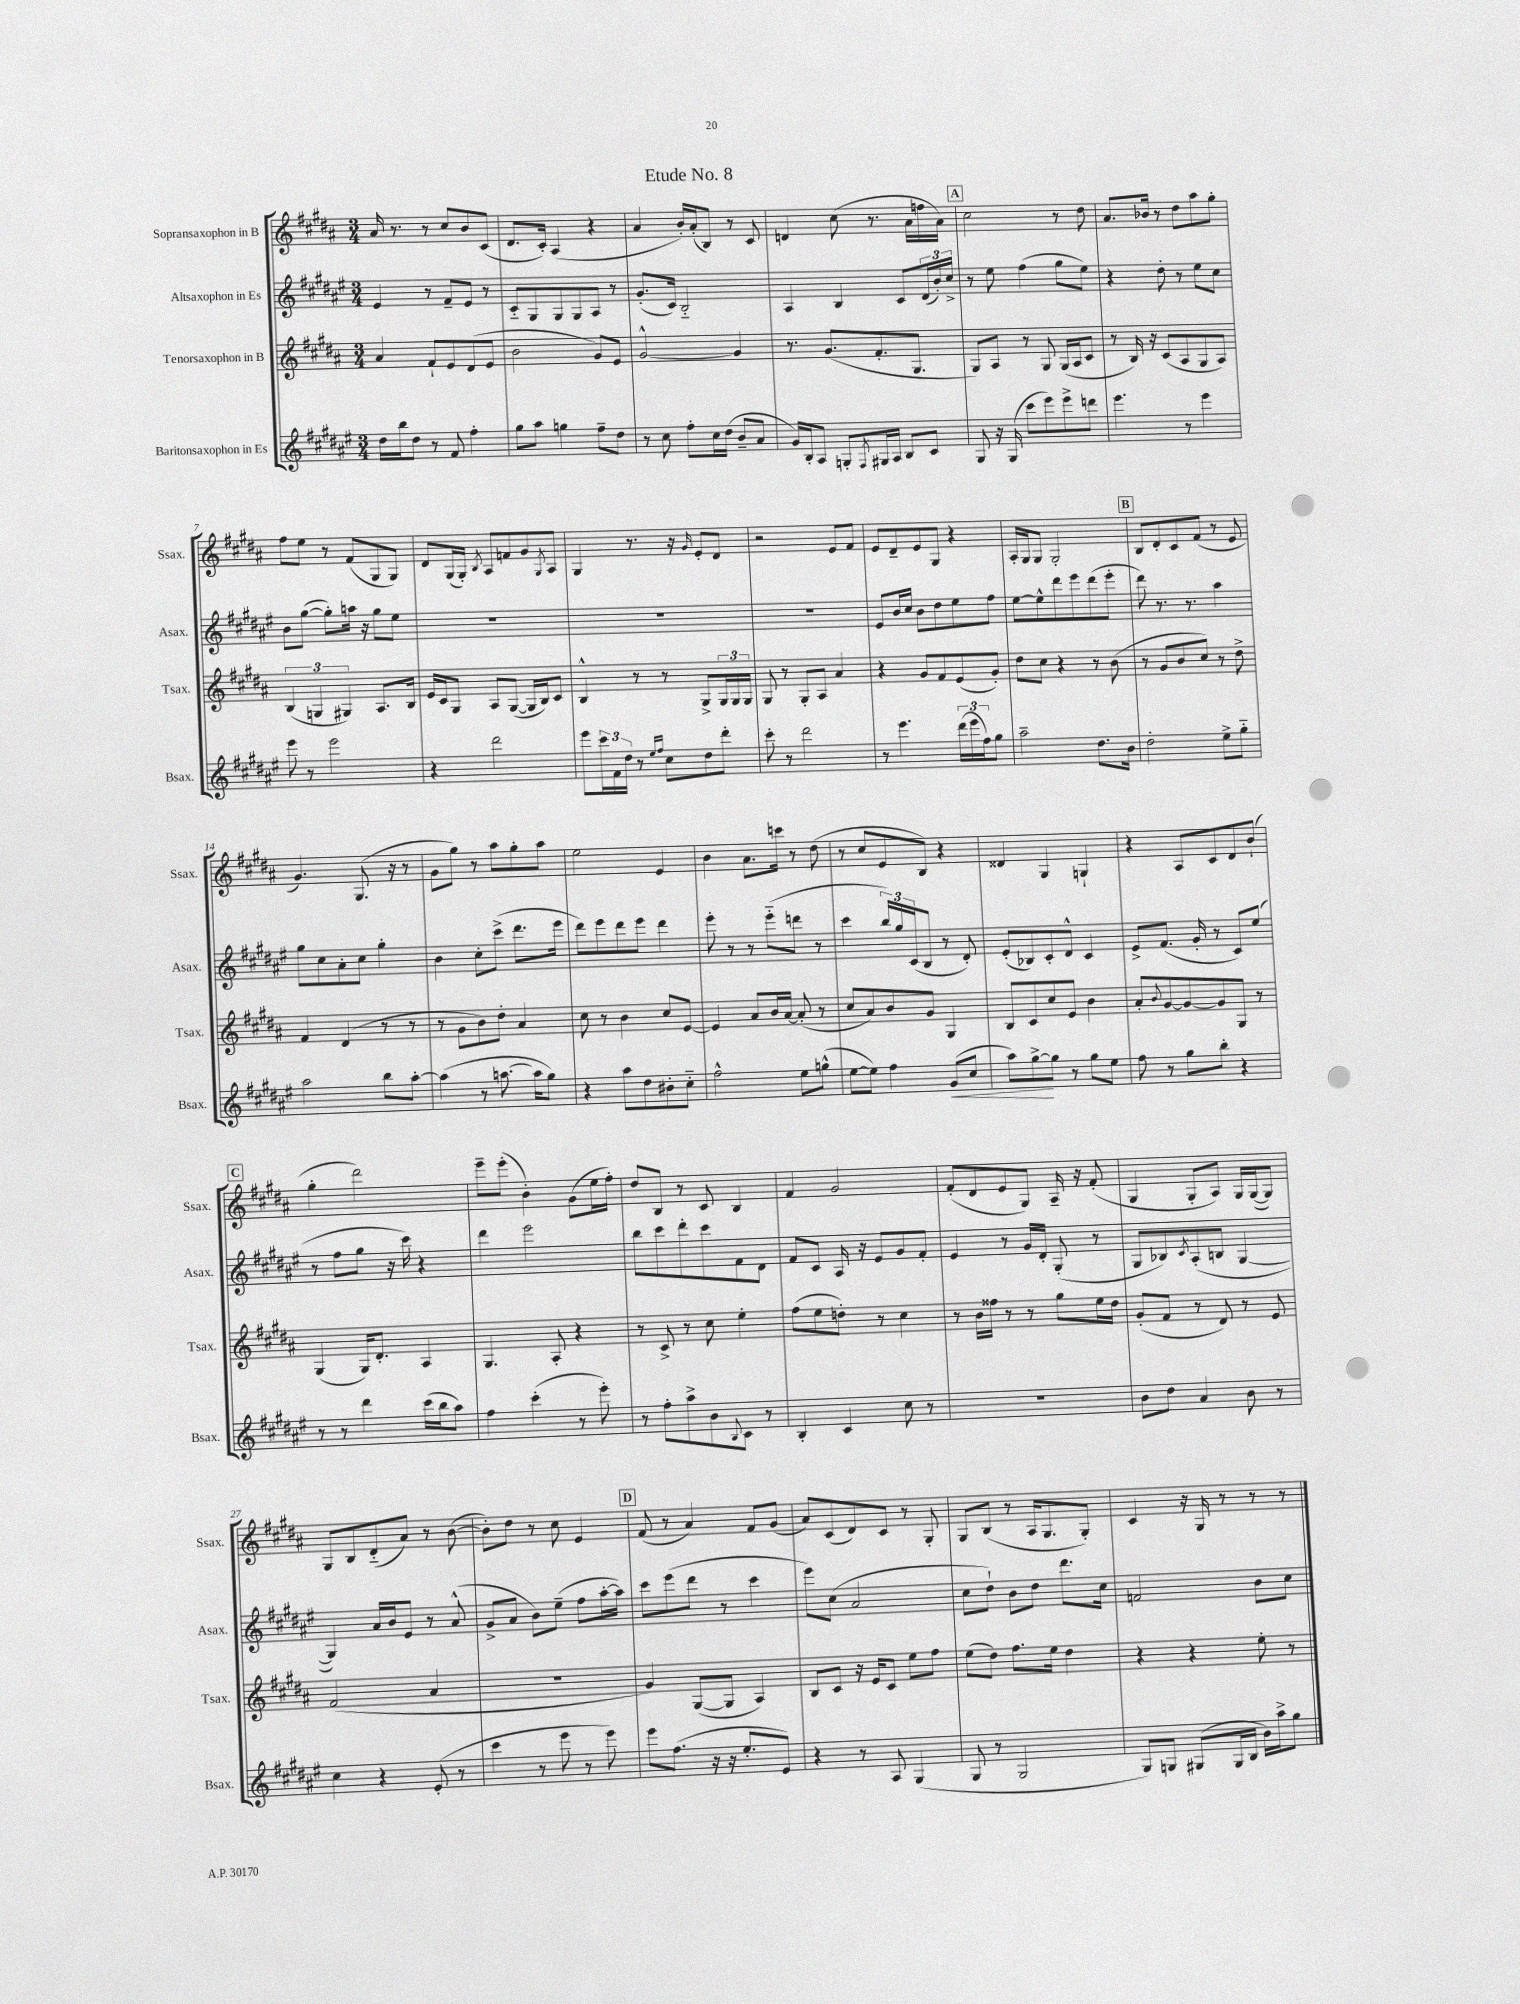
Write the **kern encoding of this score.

**kern	**kern	**kern	**kern
*staff4	*staff3	*staff2	*staff1
*clefG2	*clefG2	*clefG2	*clefG2
*k[f#c#g#d#a#e#]	*k[f#c#g#d#a#]	*k[f#c#g#d#a#e#]	*k[f#c#g#d#a#]
*M3/4	*M3/4	*M3/4	*M3/4
16dd#	4a#	4e#	16a#
16bb	.	.	8.r
8dd#	.	.	.
8r	8f#`	8r	8r
8f#	8e	8f#~	8cc#
4ff#'	(8d#	8e#	8b
.	8e	8r	(8c#
=	=	=	=
8gg#	2b	8c#'~	8.d#
8aa#	.	8G#	.
.	.	.	16c#')
4gg	.	8G#	(4A#
.	.	8G#	.
8ff#~	8g#)	8A#	4r
8dd#	8e	8r	.
=	=	=	=
8r	[2g#^^	(8.g#'	4a#
8cc#	.	.	.
.	.	16c#)	.
8ff#'	.	2B'~	16b')
.	.	.	(16a#'
16cc#	.	.	8B)
(16dd#	.	.	.
8b~	4g#]	.	8r
8a#	.	.	8c#
=	=	=	=
16g#)	8.r	4A#	4d
16B'	.	.	.
8A#	.	.	.
.	(8.g#	.	.
8G'	.	4B	(8cc#
8qF#	.	.	.
16G#	8.f#'	.	8.r
16A#	.	.	.
8B	.	8c#	.
.	8.G#	.	16a#
8c#	.	(24d#	16ff
.	.	24b')	.
.	.	.	16a#)
.	.	24cc#^	.
=	=	=	=
8G#	8G#)	8r	2cc#
16r	8A#	8ee#	.
(16G#	.	.	.
8ccc#	8r	(4ff#	.
8eee#)	8G#	.	.
8eee#^	(16G#	8gg#	8r
.	16A#	.	.
8ddd	8c#	8ee#)	8dd#
=	=	=	=
4.eee#	8r	4r	8.a#
.	16B)	.	.
.	16r	.	16b-
.	(8c#	8dd#'	8r
8r	8A#	8r	8dd#
4eee#	8G#	8ee#	8aa#
.	8A#)	8cc#	8gg#'
=	=	=	=
8eee#	(6B	8b	8ff#
8r	.	([8gg#	8ee
.	6G	.	.
2eee#	.	8gg#'])	8r
.	6G#)	.	.
.	.	16aa	(8f#
.	.	16r	.
.	8.A#	8gg#	8G#
.	.	8ee#	8G#)
.	16B	.	.
=	=	=	=
4r	16e	2.r	8d#
.	16c#	.	.
.	8G#	.	(16G#
.	.	.	16G#')
.	.	.	8qB
2ddd#	8A#	.	8A#
.	([8G#	.	8f
.	16G#]	.	8g#
.	16B)	.	.
.	.	.	8qG#
.	8c#	.	8A#
=	=	=	=
8eee#	4B^^	2.r	4G#
24ccc#	.	.	.
24f#	.	.	.
24dd#	.	.	.
8r	8r	.	8.r
16qqee#	.	.	.
16qqff#	.	.	.
8cc#	8r	.	.
.	.	.	16r
.	.	.	16qqg#
8dd#	8G#^	.	8e'
8ddd#'	24G#	.	8d#
.	24G#	.	.
.	24G#	.	.
=	=	=	=
8ccc#'	8G#	2.r	2r
8r	8r	.	.
2ddd#	8G#'	.	.
.	8A#	.	.
.	4a#	.	8e
.	.	.	8f#
=	=	=	=
8r	4r	8e#	8e
4.eee#	.	16b	8d#~
.	.	16cc#	.
.	8g#	8b	8e
.	8f#	8dd#	8G#
(24ddd#	(8e	8ee#	4r
24eee#	.	.	.
24ff#)	.	.	.
8gg#	8g#')	8ff#	.
=	=	=	=
2aa#~	8dd#	[8ee#	16A#'
.	.	.	16G#
.	8cc#	8ee#^^]	8G#
.	4r	8ddd#	2G#'
.	.	8eee#	.
8.dd#	8r	(8ddd#	.
.	(8b	8eee#'	.
16b	.	.	.
=	=	=	=
2dd#'	8r	8ddd#)	8B
.	8g#	8.r	8d#'
.	8b	.	8c#
.	.	8.r	.
.	8cc#)	.	(8f#
8ee#^	8r	4aa#	8r
8gg#'~	8dd#^	.	8e
=	=	=	=
2aa#	4f#	8gg#	4.g#)
.	.	8cc#	.
.	(4d#	8a#'	.
.	.	8cc#	(8.G#
8bb	8r	4gg#'	.
.	.	.	16r
[8aa#'	8r	.	8r
=	=	=	=
(4aa#]	8r	4b	8g#
.	8g#	.	8gg#)
8r	8b)	8cc#'	8r
[8.aa	8dd#'	(8ccc#^	8aa#
.	4a#	8.ddd#	8gg#'
16aa]	.	.	.
8gg#)	.	.	8aa#
.	.	16eee#	.
=	=	=	=
4r	8cc#	8ddd#)	2ee
.	8r	8eee#	.
8aa#	4b	8ddd#	.
8dd#	.	8eee#	.
8b#'	8cc#	4ddd#	4e
8cc#'~	[8e	.	.
=	=	=	=
2ff#^^	4e]	8eee#'	4b
.	.	8r	.
.	8a#	8r	8.a#
.	16b	(8eee#'~	.
.	[16a#	.	16ccc
8ee#	(8a#']	8ddd	8r
(8gg^^	8r	8r	(8dd#
=	=	=	=
[8ee#	8cc#	4ccc#	8r
8ee#])	8a#)	.	8cc#
4ff#	8b	24bb)	8e
.	.	24gg#	.
.	.	(24c#	.
.	8g#	8B	8B)
(8g#	4G#	8r	4r
8cc#	.	8d#')	.
=	=	=	=
8aa#)	8B	(8e#'	4d##
[8gg#^	8c#	8B-)	.
8gg#]	8cc#	8c#'	4G#
8r	8e	8d#^^	.
8gg#	4b	4c#	4G`
8ee#	.	.	.
=	=	=	=
8ff#	8a#'	8e#^	4r
.	8qqb	.	.
8r	[8g#	(8.f#	.
8gg#	8g#_	.	8A#
.	.	16g#'	.
8bb'	8g#]	8r	8c#
4r	8G#	8c#)	8d#
.	8r	(8ee#	(8b`
=	=	=	=
8r	(4G#	8r	4gg#'
8r	.	8ff#	.
4ddd#	16G#)	8gg#	2ddd#)
.	8.d#'	.	.
.	.	16r	.
.	.	16ccc#)	.
(16ccc#	4A#	4r	.
16bb	.	.	.
8aa#)	.	.	.
=	=	=	=
4ff#	4.G#	4ddd#	8eee~
.	.	.	(8eee'
(4ccc#'	.	2eee#	4b')
.	8A#'	.	.
8r	4r	.	(8g#
8eee#')	.	.	16ee
.	.	.	16ff#')
=	=	=	=
8r	8r	8bb	8dd#
8ff#'	8c#^	8ccc#	8B
8aa#^	8r	8ddd#'	8r
8b	8cc#	8ccc#	8c#
8qqB	.	.	.
8c#	4ee'	8f#	4B
8r	.	8d#	.
=	=	=	=
4B'	(8ff#	8f#	4f#
.	8ee	8c#	.
4c#	8dd')	16A#	2g#
.	.	16r	.
.	8r	8e#	.
8cc#	4cc#	8g#	.
8r	.	8f#'	.
=	=	=	=
2.r	8r	4e#	(8f#'
.	16b	.	8d#
.	16ff##	.	.
.	8r	8r	8e
.	8r	16g#	8G#)
.	.	16d#'	.
.	8gg#	(8G#'	16A#~
.	.	.	16r
.	16ee	8r	(8f#'
.	16dd#	.	.
=	=	=	=
8b	(8g#'	8G#	4G#
8dd#	8f#	8B-)	.
.	.	8qc#	.
4a#	8r	(8A#'	8G#'
.	8d#)	8B	8A#)
8b	8r	[4G#	16G#
.	.	.	([16G#
8r	8e	.	8G#])
=	=	=	=
4cc#	(2f#	4G#])	8G#
.	.	.	8B
4r	.	16a#	(8d#'~
.	.	16b	.
.	.	8e#	8a#)
(8e#'	4a#	8r	8r
8r	.	(8a#^^	([8b
=	=	=	=
4ccc#	2.r	8g#^	8b'])
.	.	8a#	8dd#
8r	.	8b)	8r
8eee#	.	(8ee#~	8cc#
8r	.	8ff#	4e
8eee#)	.	[16aa#'	.
.	.	16aa#])	.
=	=	=	=
8eee#	4g#)	8ccc#	(8f#
(8.ff#	.	(8eee#	8r
.	([8G#	8ddd#	4a#)
16r	.	.	.
16r	8G#]	8r	.
8.ee#'	.	.	.
.	4A#)	4ccc#	8f#
8e#)	.	.	(8g#
=	=	=	=
4r	8B	8eee#)	8a#)
.	8c#	(8cc#	(8c#
8r	16r	2a#	8d#)
.	16e	.	.
8A#	8c#	.	8c#
(4G#	8ee	.	8r
.	8ff#	.	8G#'
=	=	=	=
8G#	(8ee	8cc#	8G#
8r	8dd#)	8dd#`)	(8B
2G#	8.ff#	8b	8r
.	.	8dd#	16A#
.	16ee	.	8.G#
.	4dd#	8.ddd#	.
.	.	.	8G#')
.	.	16cc#	.
=	=	=	=
8G#)	4r	2f	4c#
8G	.	.	.
(8G#	4r	.	16r
.	.	.	16G#
16G#	.	.	8r
16B	.	.	.
16b)	8ee'	8b	8r
16aa#^	.	.	.
8gg#	8r	8cc#	8r
==	==	==	==
*-	*-	*-	*-
